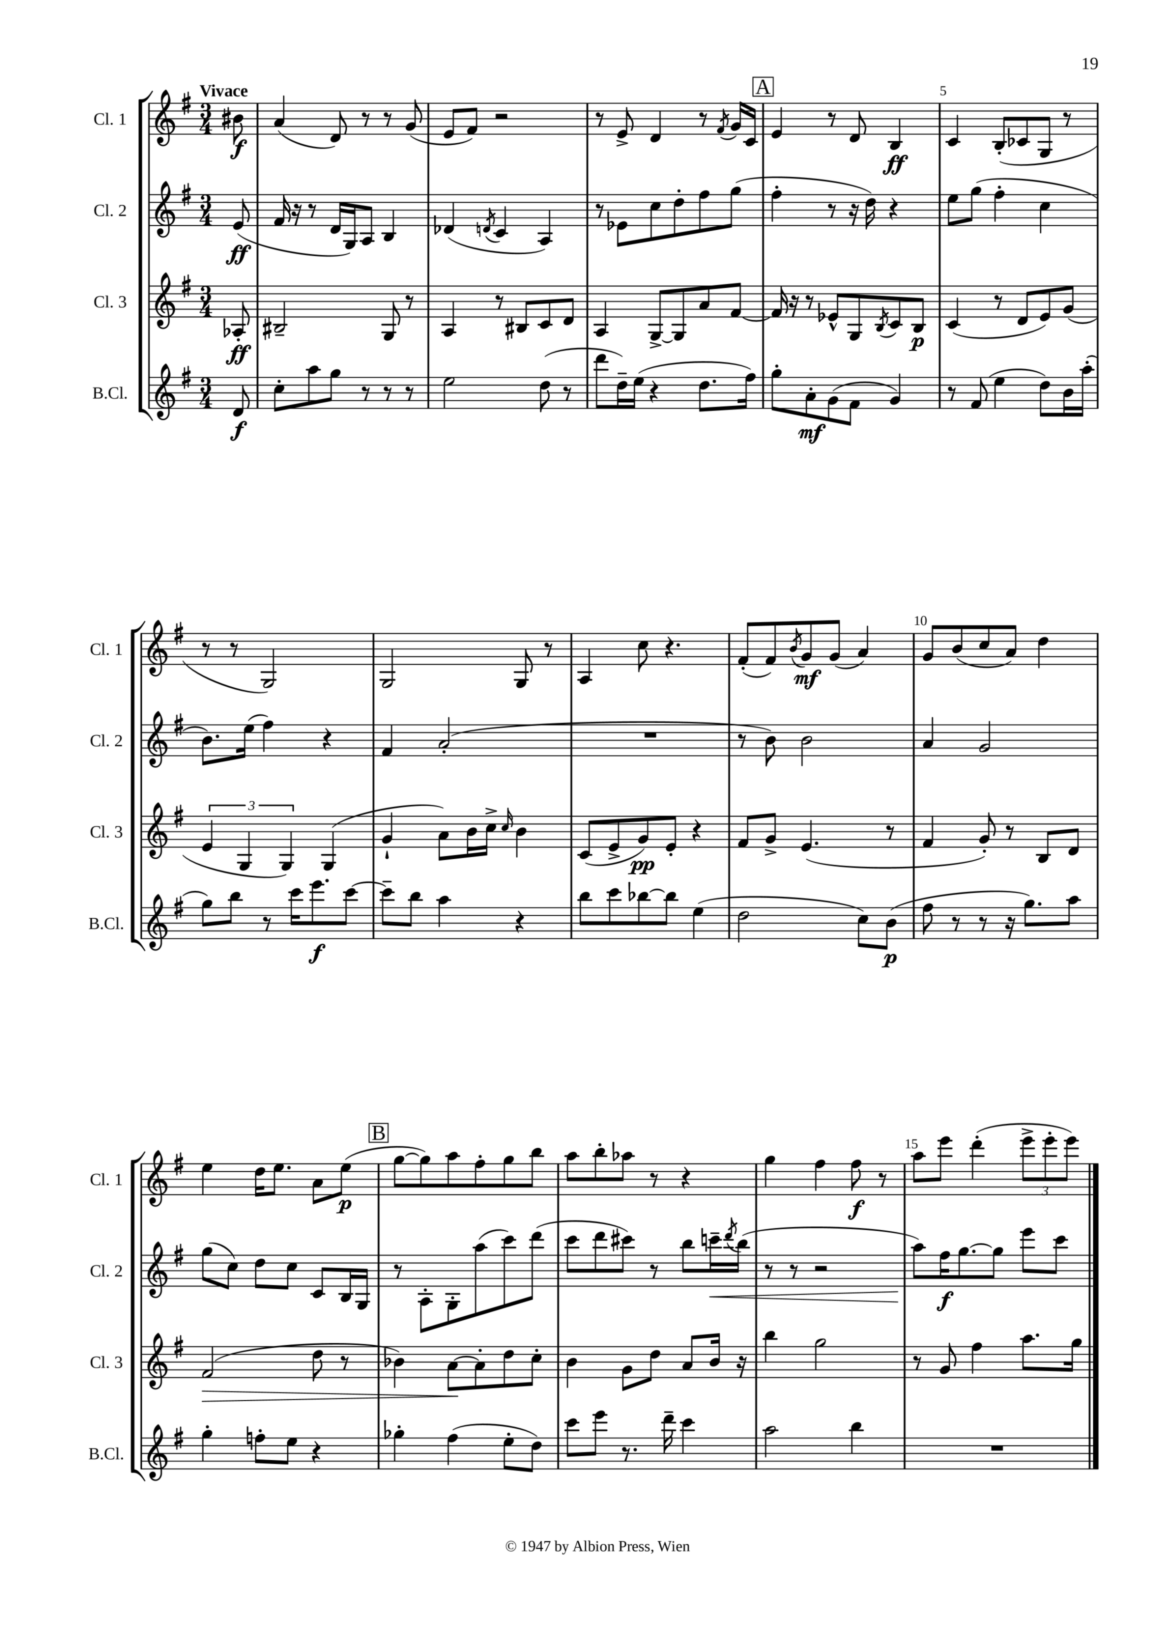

**kern	**dynam	**kern	**dynam	**kern	**dynam	**kern	**dynam
*part4	*part4	*part3	*part3	*part2	*part2	*part1	*part1
*staff4	*staff4	*staff3	*staff3	*staff2	*staff2	*staff1	*staff1
*I"B.Cl.	*	*I"Cl. 3	*	*I"Cl. 2	*	*I"Cl. 1	*
*I'B.Cl.	*	*I'Cl. 3	*	*I'Cl. 2	*	*I'Cl. 1	*
*clefG2	*	*clefG2	*	*clefG2	*	*clefG2	*
*k[f#]	*	*k[f#]	*	*k[f#]	*	*k[f#]	*
*M3/4	*	*M3/4	*	*M3/4	*	*M3/4	*
=	=	=	=	=	=	=	=
!	!	!	!	!	!	!LO:TX:a:B:t=Vivace	!
8d/	f	8A-X'/	ff	(8e/	ff	8b#X\	f
=1	=1	=1	=1	=1	=1	=1	=1
8cc'\L	.	2B#X~/	.	16f#/	.	(4a/	.
.	.	.	.	16r	.	.	.
8aa\	.	.	.	8r	.	.	.
8gg\J	.	.	.	16d/LL	.	8d/)	.
.	.	.	.	16G/J)	.	.	.
8r	.	.	.	8A/J	.	8r	.
8r	.	8G/	.	4B/	.	8r	.
8r	.	8r	.	.	.	(8g/	.
=2	=2	=2	=2	=2	=2	=2	=2
2ee\	.	4A/	.	(4d-X/	.	8e/L	.
.	.	.	.	.	.	8f#/J)	.
.	.	.	.	8qdn/	.	.	.
.	.	8r	.	4c/	.	2r	.
.	.	8B#X/L	.	.	.	.	.
(8dd\	.	8c/	.	4A/)	.	.	.
8r	.	8d/J	.	.	.	.	.
=3	=3	=3	=3	=3	=3	=3	=3
8ddd\L	.	4A/	.	8r	.	8r	.
16dd~\L)	.	.	.	8e-X\L	.	8e^/	.
(16ee\JJ	.	.	.	.	.	.	.
4r	.	[8G^/L	.	8cc\	.	4d/	.
.	.	8G/]	.	8dd'\	.	.	.
8.dd\L	.	8a/	.	8ff#\	.	8r	.
.	.	.	.	.	.	8qf#/	.
.	.	[8f#/J	.	(8gg\J	.	16g/LL	.
16ff#\Jk)	.	.	.	.	.	16c/JJ	.
!!LO:REH:place=s1:t=A
=4	=4	=4	=4	=4	=4	=4	=4
8gg'\L	.	16f#/]	.	4ff#'\	.	4e/	.
.	.	16r	.	.	.	.	.
8a'\	mf	8r	.	.	.	.	.
(8g\	.	8e-X^^/L	.	8r	.	8r	.
8f#\J	.	8G/	.	16r	.	8d/	.
.	.	.	.	16dd\)	.	.	.
.	.	8qB/	.	.	.	.	.
4g/)	.	8c/	.	4r	.	4B/	ff
.	.	8B/J	p	.	.	.	.
=5	=5	=5	=5	=5	=5	=5	=5
8r	.	(4c/	.	8ee\L	.	4c/	.
(8f#/	.	.	.	(8gg\J	.	.	.
4ee\	.	8r	.	4ff#'\	.	(8B'/L	.
.	.	8d/L	.	.	.	8c-X/	.
8dd\L)	.	8e/)	.	4cc\	.	8G/J	.
16b\L	.	(8g/J	.	.	.	8r	.
(16aa'\JJ	.	.	.	.	.	.	.
!!LO:LB:g=z
=6	=6	=6	=6	=6	=6	=6	=6
8gg\L)	.	6e/	.	8.b\L)	.	8r	.
8bb\J	.	.	.	.	.	8r	.
.	.	6G/	.	.	.	.	.
.	.	.	.	(16ee\Jk	.	.	.
8r	.	.	.	4ff#\)	.	2G/)	.
.	.	6G/)	.	.	.	.	.
16ccc\KL	.	.	.	.	.	.	.
8.eee\	f	.	.	.	.	.	.
.	.	(4G/	.	4r	.	.	.
[8ccc\J	.	.	.	.	.	.	.
=7	=7	=7	=7	=7	=7	=7	=7
8ccc~\L]	.	4g`/	.	4f#/	.	2G/	.
8bb\J	.	.	.	.	.	.	.
4aa\	.	8a\L)	.	(2a'/	.	.	.
.	.	16b\L	.	.	.	.	.
.	.	16cc^\JJ	.	.	.	.	.
.	.	16qqcc/	.	.	.	.	.
4r	.	4b\	.	.	.	8G/	.
.	.	.	.	.	.	8r	.
=8	=8	=8	=8	=8	=8	=8	=8
8bb\L	.	(8c/L	.	2.r	.	4A/	.
8ccc\	.	8e^/	.	.	.	.	.
[8bb-X\	.	8g/)	pp	.	.	8cc\	.
8bb-\J]	.	8e'/J	.	.	.	4.r	.
(4ee\	.	4r	.	.	.	.	.
=9	=9	=9	=9	=9	=9	=9	=9
2dd\	.	8f#/L	.	8r	.	(8f#'/L	.
.	.	8g^/J	.	8b\)	.	8f#/)	.
.	.	.	.	.	.	8qb/	.
.	.	(4.e/	.	2b\	.	8g/	mf
.	.	.	.	.	.	(8g/J	.
8cc\L)	.	.	.	.	.	4a/)	.
(8b\J	p	8r	.	.	.	.	.
=10	=10	=10	=10	=10	=10	=10	=10
8ff#\	.	4f#/	.	4a/	.	8g/L	.
8r	.	.	.	.	.	(8b/	.
8r	.	8g'/)	.	2g/	.	8cc/	.
16r	.	8r	.	.	.	8a/J)	.
8.gg\L)	.	.	.	.	.	.	.
.	.	8B/L	.	.	.	4dd\	.
8aa\J	.	8d/J	.	.	.	.	.
!!LO:LB:g=z
=11	=11	=11	=11	=11	=11	=11	=11
!	!	!	!LO:HP:b	!	!	!	!
4gg'\	.	(2f#/	>	(8gg\L	.	4ee\	.
.	.	.	.	8cc\J)	.	.	.
8ffn'\L	.	.	.	8dd\L	.	16dd\KL	.
.	.	.	.	.	.	8.ee\J	.
8ee\J	.	.	.	8cc\J	.	.	.
4r	.	8dd\	.	8c/L	.	8a\L	.
.	.	8r	.	16B/L	.	(8ee\J	p
.	.	.	.	16G/JJ	.	.	.
!!LO:REH:place=s1:t=B
=12	=12	=12	=12	=12	=12	=12	=12
4gg-X'\	.	4b-X\)	.	8r	.	[8gg\L	.
.	.	.	.	8A'\L	.	8gg\])	.
(4ff#\	.	[8a\L	.	8G'\	.	8aa\	.
.	.	8a'\]	]	(8aa\	.	8ff#'\	.
8ee'\L	.	8dd\	.	8ccc\)	.	8gg\	.
8dd\J)	.	8cc'\J	.	(8ddd\J	.	8bb\J	.
=13	=13	=13	=13	=13	=13	=13	=13
8ccc\L	.	4b\	.	8ccc\L	.	8aa\L	.
8eee\J	.	.	.	8ddd\	.	8bb'\	.
8.r	.	8g\L	.	8ccc#X\J)	.	8aa-X\J	.
.	.	8dd\J	.	8r	.	8r	.
16ddd~\	.	.	.	.	.	.	.
4ccc\	.	8a/L	.	8bb\L	.	4r	.
!	!	!	!	!	!LO:HP:b	!	!
.	.	16b/Jk	.	16cccn~\L	<	.	.
.	.	.	.	8qddd/	.	.	.
.	.	16r	.	(16bb\JJ	.	.	.
=14	=14	=14	=14	=14	=14	=14	=14
2aa\	.	4bb\	.	8r	.	4gg\	.
.	.	.	.	8r	.	.	.
.	.	2gg\	.	2r	.	4ff#\	.
4bb\	.	.	.	.	.	8ff#\	f
.	.	.	.	.	.	8r	.
=15	=15	=15	=15	=15	=15	=15	=15
2.r	.	8r	.	8aa\L)	.	8aa\L	.
.	.	8g/	.	16ff#\K	[ f	8eee\J	.
.	.	.	.	[8.gg\	.	.	.
.	.	4ff#\	.	.	.	(4ddd'\	.
.	.	.	.	8gg\J]	.	.	.
.	.	8.aa\L	.	8eee\L	.	12eee^\L	.
.	.	.	.	.	.	12eee'\	.
.	.	.	.	8ccc\J	.	.	.
.	.	.	.	.	.	12eee\J)	.
.	.	16gg\Jk	.	.	.	.	.
==	==	==	==	==	==	==	==
*-	*-	*-	*-	*-	*-	*-	*-
